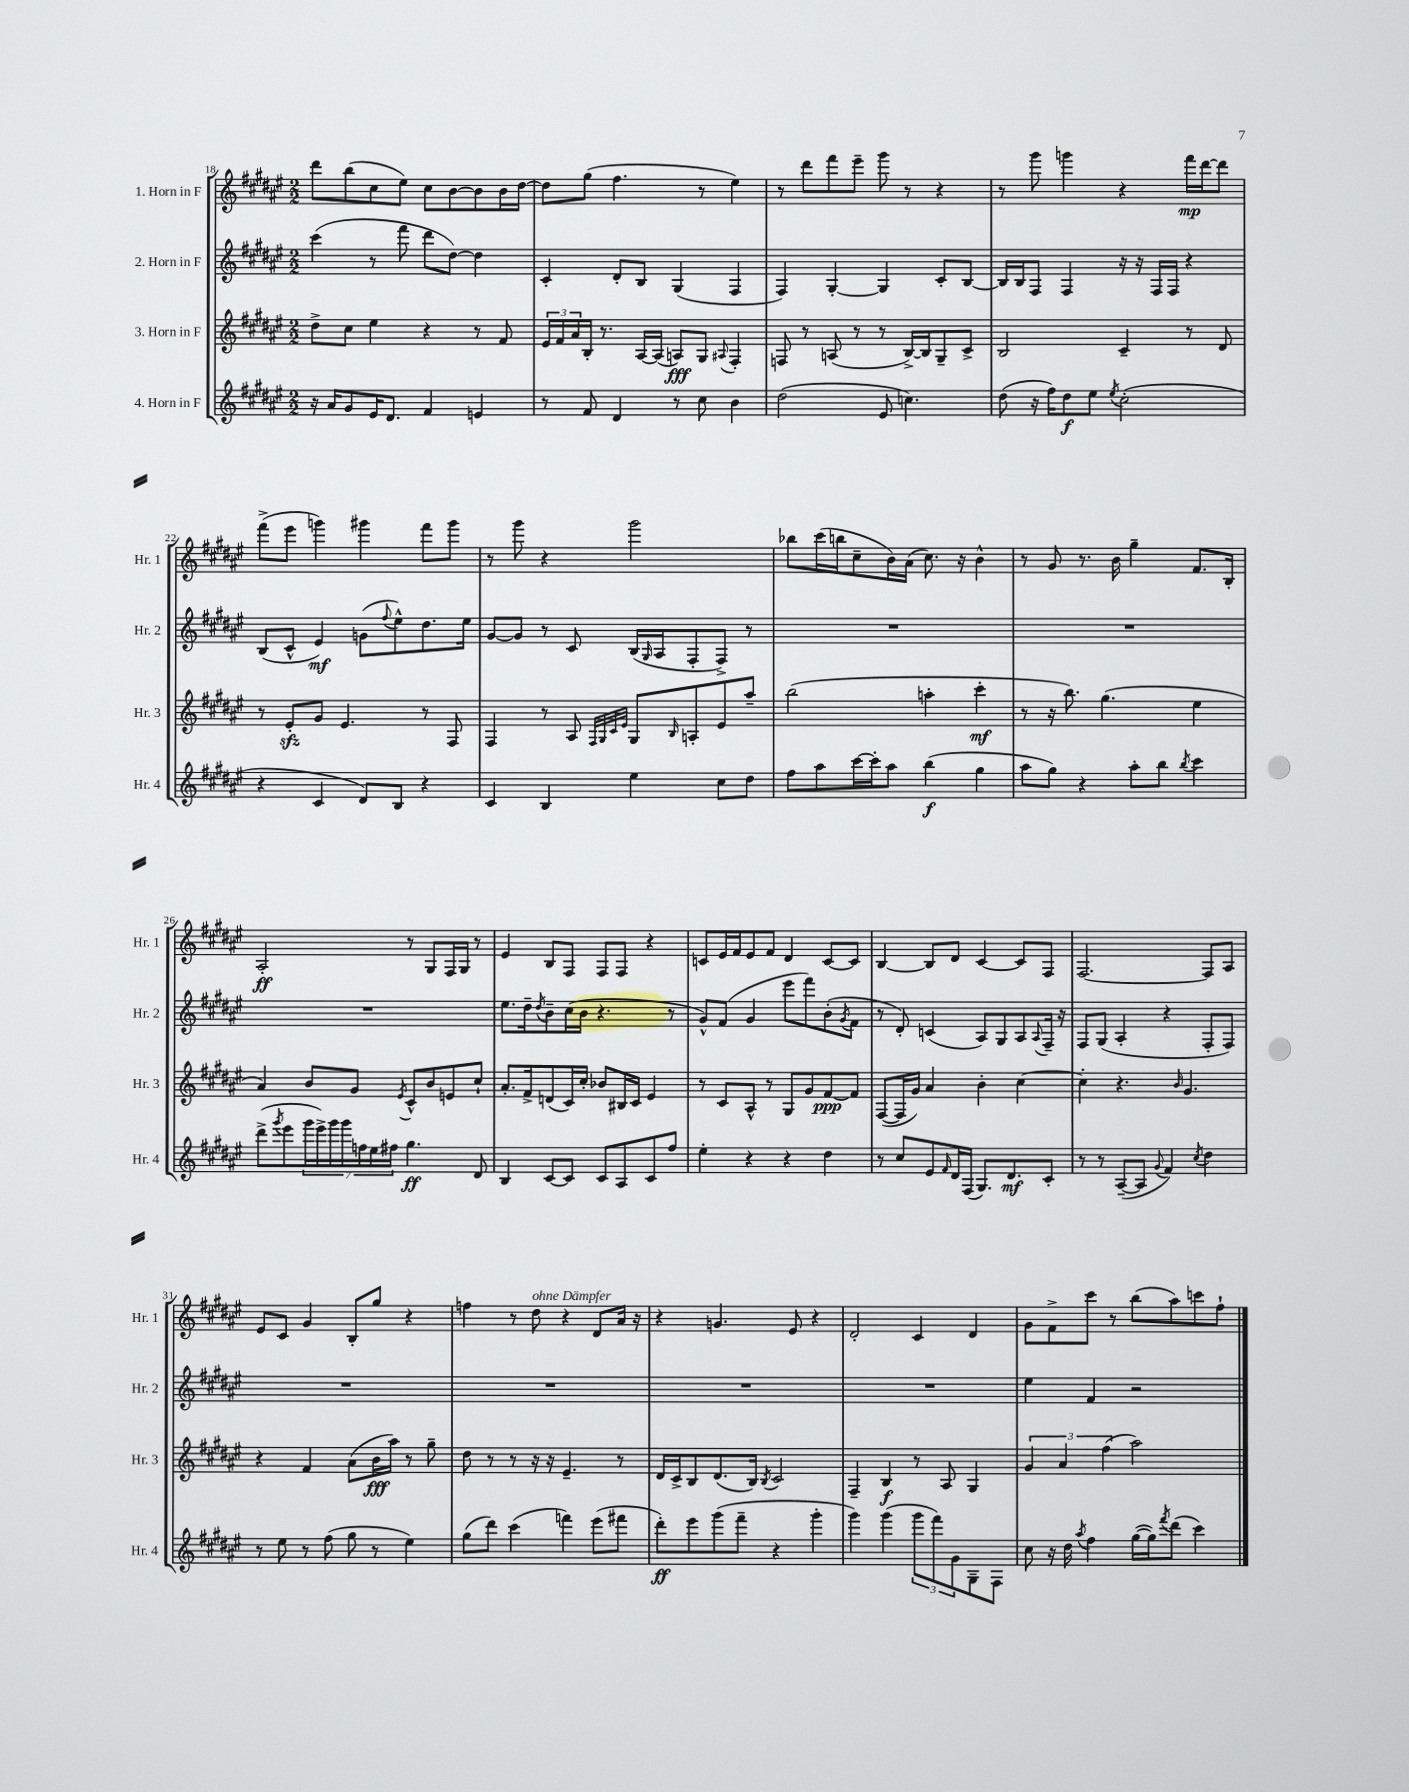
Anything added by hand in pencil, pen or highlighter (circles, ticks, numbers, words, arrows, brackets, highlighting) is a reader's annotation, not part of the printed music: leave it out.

**kern	**dynam	**kern	**dynam	**kern	**dynam	**kern	**dynam
*part4	*part4	*part3	*part3	*part2	*part2	*part1	*part1
*staff4	*staff4	*staff3	*staff3	*staff2	*staff2	*staff1	*staff1
*I"4. Horn in F	*	*I"3. Horn in F	*	*I"2. Horn in F	*	*I"1. Horn in F	*
*I'Hr. 4	*	*I'Hr. 3	*	*I'Hr. 2	*	*I'Hr. 1	*
*clefG2	*	*clefG2	*	*clefG2	*	*clefG2	*
*k[f#c#g#d#a#e#]	*	*k[f#c#g#d#a#e#]	*	*k[f#c#g#d#a#e#]	*	*k[f#c#g#d#a#e#]	*
*M2/2	*	*M2/2	*	*M2/2	*	*M2/2	*
=18	=18	=18	=18	=18	=18	=18	=18
16r	.	8dd#^\L	.	(4ccc#\	.	8ddd#\L	.
16a#/KL	.	.	.	.	.	.	.
8g#/	.	8cc#\J	.	.	.	(8bb\	.
16e#/K	.	4ee#\	.	8r	.	8cc#\	.
8.d#/J	.	.	.	.	.	.	.
.	.	.	.	8fff#\	.	8ee#\J)	.
4f#/	.	4r	.	8ddd#\L	.	8cc#\L	.
.	.	.	.	[8dd#\J)	.	[8b\	.
4en/	.	8r	.	4dd#\]	.	8b\]	.
.	.	8f#/	.	.	.	16b\L	.
.	.	.	.	.	.	[16dd#\JJ	.
=19	=19	=19	=19	=19	=19	=19	=19
8r	.	24e#/LL	.	4c#'/	.	8dd#\L]	.
.	.	24f#/	.	.	.	.	.
.	.	24a#/	.	.	.	.	.
8f#/	.	16B'/JJ	.	.	.	(8gg#\J	.
.	.	8.r	.	.	.	.	.
4d#/	.	.	.	8d#'/L	.	4.ff#\	.
.	.	[16A#/LL	.	8B/J	.	.	.
.	.	(16A#/JJ]	.	.	.	.	.
8r	.	8An/L)	fff	(4G#/	.	.	.
8cc#\	.	8G#/J	.	.	.	8r	.
.	.	8qqA#X/	.	.	.	.	.
4b\	.	4F#'/	.	4F#/	.	4ee#\)	.
=20	=20	=20	=20	=20	=20	=20	=20
(2dd#\	.	8Fn/	.	4F#/)	.	8r	.
.	.	8r	.	.	.	8ddd#\L	.
.	.	(8An/	.	[4G#'/	.	8fff#\	.
.	.	8r	.	.	.	8eee#~\J	.
8e#/	.	8r	.	4G#/]	.	8ggg#\	.
4.ccn\)	.	[16B^/LL)	.	.	.	8r	.
.	.	16B/J]	.	.	.	.	.
.	.	8G#~/	.	8c#'/L	.	4r	.
.	.	8c#^/J	.	[8B/J	.	.	.
=21	=21	=21	=21	=21	=21	=21	=21
(8dd#\	.	2B/	.	16B/LL]	.	8r	.
.	.	.	.	16B/J	.	.	.
16r	.	.	.	8F#/J	.	8ggg#\	.
16ff#\KL)	.	.	.	.	.	.	.
8dd#\	f	.	.	4F#/	.	4gggn\	.
8ee#\J	.	.	.	.	.	.	.
8qee#/	.	.	.	.	.	.	.
(2cc#'\	.	4c#~/	.	16r	.	4r	.
.	.	.	.	16r	.	.	.
.	.	.	.	16F#/LL	.	.	.
.	.	.	.	16F#/JJ	.	.	.
.	.	8r	.	4r	.	16fff#\LL	mp
.	.	.	.	.	.	[16ddd#\J	.
.	.	8d#/	.	.	.	8ddd#\J]	.
!!LO:LB:g=z
=22	=22	=22	=22	=22	=22	=22	=22
4r	.	8r	.	(8B/L	.	(8fff#^\L	.
.	.	8e#zz'/L	.	8c#^^/J	.	8eee#\J	.
4c#/	.	8g#/J	.	4e#/)	mf	4gggn\)	.
.	.	4.e#/	.	.	.	.	.
8d#/L)	.	.	.	(8gn\L	.	4ggg#X\	.
.	.	.	.	8qqff#/	.	.	.
8B/J	.	.	.	8ee#^^\)	.	.	.
4r	.	8r	.	8.dd#\	.	8fff#\L	.
.	.	8F#/	.	.	.	8ggg#\J	.
.	.	.	.	16ee#\Jk	.	.	.
=23	=23	=23	=23	=23	=23	=23	=23
4c#/	.	4F#/	.	[8g#/L	.	8r	.
.	.	.	.	8g#/J]	.	8ggg#\	.
4B/	.	8r	.	8r	.	4r	.
.	.	8A#/	.	8c#/	.	.	.
.	.	32qqF#/LLL	.	.	.	.	.
.	.	32qqG#/	.	.	.	.	.
.	.	32qqc#/	.	.	.	.	.
.	.	32qqe#/JJJ	.	.	.	.	.
4ee#\	.	8G#/L	.	(16B/LL	.	2ggg#\	.
.	.	.	.	16qqG#/	.	.	.
.	.	.	.	16A#/J	.	.	.
.	.	16qqB/	.	.	.	.	.
.	.	8An'/	.	8F#'/	.	.	.
8cc#\L	.	8e#/	.	8F#^/J)	.	.	.
8dd#\J	.	8aa#~/J	.	8r	.	.	.
=24	=24	=24	=24	=24	=24	=24	=24
8ff#\L	.	(2bb\	.	1r	.	8bb-X\L	.
8aa#\	.	.	.	.	.	(16ccc#\L	.
.	.	.	.	.	.	16bbn\J	.
[16ccc#\L	.	.	.	.	.	8cc#~\	.
16ccc#'\J]	.	.	.	.	.	.	.
8aa#\J	.	.	.	.	.	16b\L)	.
.	.	.	.	.	.	(16a#\JJ	.
(4bb\	f	4aan'\	.	.	.	8.cc#\)	.
.	.	.	.	.	.	16r	.
4gg#\	.	4ccc#'\	mf	.	.	4b^^\	.
=25	=25	=25	=25	=25	=25	=25	=25
8aa#\L	.	8r	.	1r	.	8r	.
8gg#\J)	.	16r	.	.	.	8g#/	.
.	.	8.bb\)	.	.	.	.	.
4r	.	.	.	.	.	8.r	.
.	.	(4.gg#\	.	.	.	.	.
.	.	.	.	.	.	16b\	.
8aa#'\L	.	.	.	.	.	4gg#~\	.
8bb\J	.	.	.	.	.	.	.
8qbb/	.	.	.	.	.	.	.
4ccc#\	.	4ee#\	.	.	.	8.f#/L	.
.	.	.	.	.	.	16B'/Jk	.
!!LO:LB:g=z
=26	=26	=26	=26	=26	=26	=26	=26
(8ddd#^\L	.	4a#/)	.	1r	.	2A#'/	ff
8qggg#/	.	.	.	.	.	.	.
8eee#\	.	.	.	.	.	.	.
28ggg#\L	.	8b/L	.	.	.	.	.
28eee#^\)	.	.	.	.	.	.	.
28ggg#\	.	.	.	.	.	.	.
28ggg#\	.	.	.	.	.	.	.
.	.	8g#/J	.	.	.	.	.
28ffn\	.	.	.	.	.	.	.
28ee#\	.	.	.	.	.	.	.
28ff#X\JJ	.	.	.	.	.	.	.
.	.	8qe#/	.	.	.	.	.
4.gg#\	ff	8c#^^/L	.	.	.	8r	.
.	.	8b/	.	.	.	8G#/L	.
.	.	8en/	.	.	.	16F#/L	.
.	.	.	.	.	.	16G#/JJ	.
8d#/	.	8cc#`/J	.	.	.	8r	.
=27	=27	=27	=27	=27	=27	=27	=27
4B/	.	8.a#'/L	.	8.ee#\L	.	4e#/	.
.	.	16f#^/k	.	16dd#~\k	.	.	.
.	.	.	.	8qdd#/	.	.	.
[8c#/L	.	(8dn/	.	8b~\	.	8B/L	.
8c#/J]	.	16c#/L)	.	(16cc#\L	.	8F#/J	.
.	.	16cc#'/JJ	.	16b\JJ	.	.	.
8c#/L	.	8b-X/L	.	4.r	.	8F#/L	.
8A#/	.	16B#X/L	.	.	.	8F#/J	.
.	.	16c#/JJ	.	.	.	.	.
8c#/	.	4e#/	.	.	.	4r	.
8ff#/J	.	.	.	8r	.	.	.
=28	=28	=28	=28	=28	=28	=28	=28
4ee#'\	.	8r	.	8g#^^/L)	.	8cn/L	.
.	.	8c#/L	.	(8f#/J	.	16e#/L	.
.	.	.	.	.	.	16f#/J	.
4r	.	8A#^^/J	.	4g#/	.	8e#/	.
.	.	8r	.	.	.	8f#/J	.
4r	.	8G#/L	.	8eee#\L	.	4d#/	.
.	.	8g#/	.	8fff#\)	.	.	.
4dd#\	.	[8f#/	ppp	(8b'\	.	[8c/L	.
.	.	.	.	8qg#/	.	.	.
.	.	8f#/J]	.	8f#\J	.	8c/J]	.
=29	=29	=29	=29	=29	=29	=29	=29
8r	.	([8F#/L	.	8r	.	[4B/	.
8cc#/L	.	16F#/L]	.	8d#'/)	.	.	.
.	.	16g#/JJ)	.	.	.	.	.
8e#/	.	4a#/	.	(4cn/	.	8B/L]	.
16qqf#/	.	.	.	.	.	.	.
16d#/L	.	.	.	.	.	8d#/J	.
(16F#/JJ	.	.	.	.	.	.	.
8.G#/L)	.	4b'\	.	8A#/L)	.	[4c#/	.
.	.	.	.	8G#/	.	.	.
8.d#/	mf	.	.	.	.	.	.
.	.	[4cc#\	.	8A#/	.	8c#/L]	.
.	.	.	.	8qqA#/	.	.	.
8c#'/J	.	.	.	16F#~/Jk	.	8F#/J	.
.	.	.	.	16r	.	.	.
=30	=30	=30	=30	=30	=30	=30	=30
8r	.	4cc#'\]	.	8F#/L	.	[2.F#/	.
8r	.	.	.	(8G#/J	.	.	.
([8A#~/L	.	4.r	.	4A#'/	.	.	.
8A#/J]	.	.	.	.	.	.	.
8qqg#/	.	.	.	.	.	.	.
4f#/)	.	.	.	4r	.	.	.
.	.	16qqb/	.	.	.	.	.
.	.	4.g#/	.	.	.	.	.
8qcc#/	.	.	.	.	.	.	.
4dd#\	.	.	.	8F#'/L	.	8F#/L]	.
.	.	.	.	8F#/J)	.	8A#/J	.
!!LO:LB:g=z
=31	=31	=31	=31	=31	=31	=31	=31
8r	.	4r	.	1r	.	8e#/L	.
8ee#\	.	.	.	.	.	8c#/J	.
8r	.	4f#/	.	.	.	4g#/	.
(8ff#\	.	.	.	.	.	.	.
8gg#\	.	(8a#\L	.	.	.	8B'/L	.
8r	.	16b\L	fff	.	.	8gg#/J	.
.	.	16aa#\JJ)	.	.	.	.	.
4ee#\)	.	8r	.	.	.	4r	.
.	.	8gg#~\	.	.	.	.	.
=32	=32	=32	=32	=32	=32	=32	=32
(8gg#\L	.	8dd#\	.	1r	.	4ffn\	.
8ddd#\J)	.	8r	.	.	.	.	.
(4ccc#\	.	8r	.	.	.	8r	.
!	!	!	!	!	!	!LO:TX:a:i:t=ohne Dämpfer	!
.	.	16r	.	.	.	8dd#\	.
.	.	16r	.	.	.	.	.
4fffn\)	.	4.e#~/	.	.	.	4r	.
(8eee#\L	.	.	.	.	.	8d#/L	.
8fff#X\J	.	8r	.	.	.	16a#/Jk	.
.	.	.	.	.	.	16r	.
=33	=33	=33	=33	=33	=33	=33	=33
8ddd#'\L)	ff	16d#/LL	.	1r	.	4r	.
.	.	16c#^/J	.	.	.	.	.
8eee#\	.	8B/	.	.	.	.	.
(8ggg#\	.	(8.d#/	.	.	.	4.gn/	.
8fff#~\J	.	.	.	.	.	.	.
.	.	16B/Jk)	.	.	.	.	.
.	.	8qB/	.	.	.	.	.
4r	.	2c#/	.	.	.	.	.
.	.	.	.	.	.	8e#/	.
4ggg#'\	.	.	.	.	.	4r	.
=34	=34	=34	=34	=34	=34	=34	=34
4ggg#\)	.	4F#~/	.	1r	.	2d#'/	.
(4ggg#\	.	4B/	f	.	.	.	.
12ggg#\L	.	8r	.	.	.	4c#/	.
12fff#\)	.	.	.	.	.	.	.
.	.	8A#/	.	.	.	.	.
12g#\	.	.	.	.	.	.	.
8G#~\	.	4G#/	.	.	.	4d#/	.
8F#\J	.	.	.	.	.	.	.
=35	=35	=35	=35	=35	=35	=35	=35
8cc#\	.	6g#/	.	4ee#\	.	8g#\L	.
16r	.	.	.	.	.	8f#^\	.
.	.	6a#/	.	.	.	.	.
16dd#\	.	.	.	.	.	.	.
8qaa#/	.	.	.	.	.	.	.
4ff#\	.	.	.	4f#/	.	8ccc#\J	.
.	.	(6ff#\	.	.	.	.	.
.	.	.	.	.	.	8r	.
([16gg#\LL	.	2aa#\)	.	2r	.	(8bb\L	.
16gg#\J])	.	.	.	.	.	.	.
8qfff#/	.	.	.	.	.	.	.
(8ddd#\J	.	.	.	.	.	8aa#\)	.
4ccc#\)	.	.	.	.	.	8cccn\	.
.	.	.	.	.	.	8ff#`\J	.
==	==	==	==	==	==	==	==
*-	*-	*-	*-	*-	*-	*-	*-
